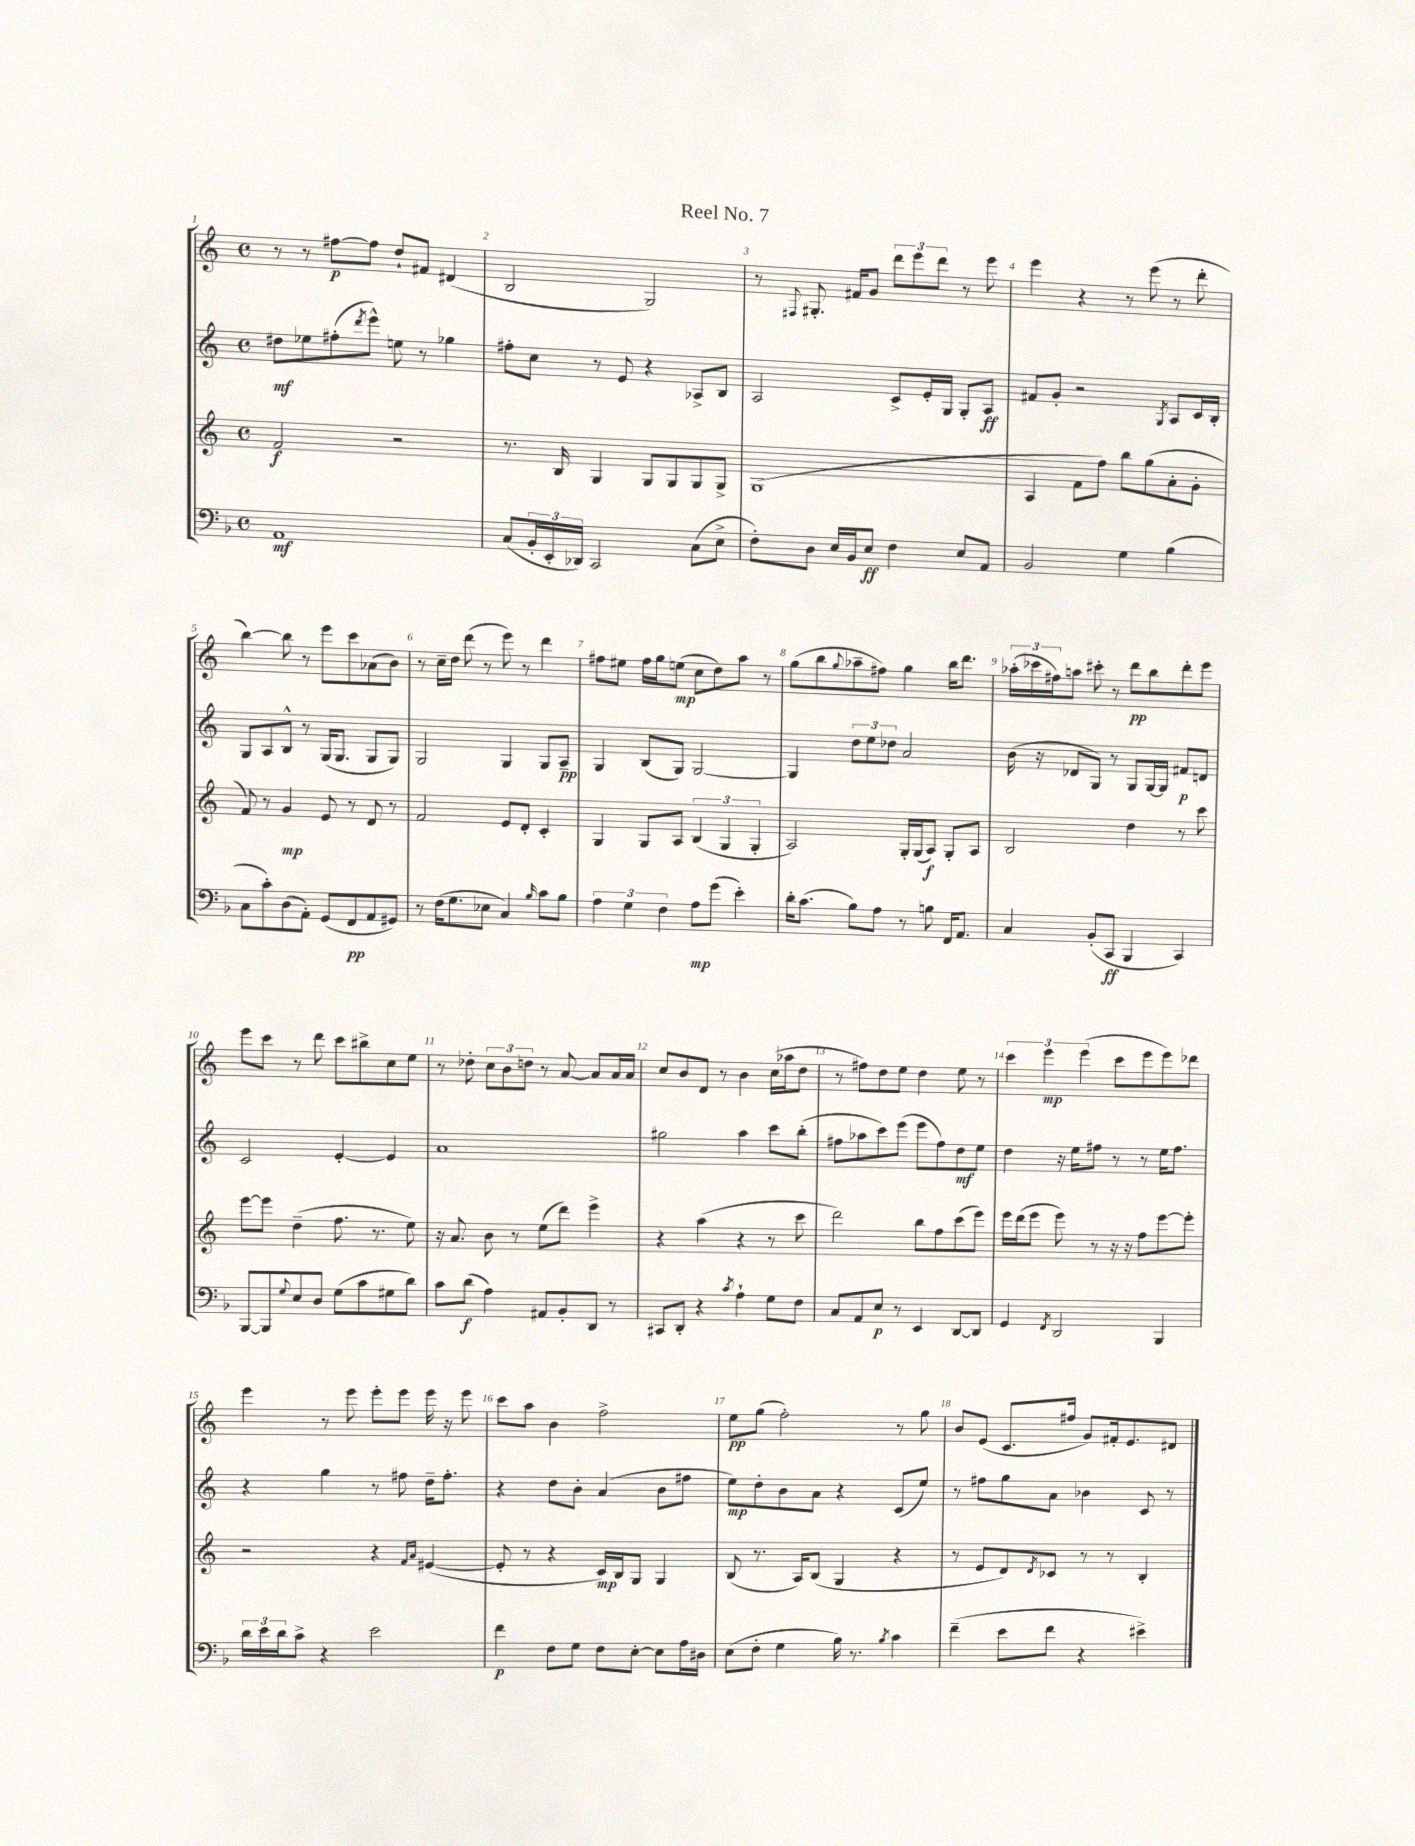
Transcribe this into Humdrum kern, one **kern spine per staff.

**kern	**kern	**kern	**kern
*staff4	*staff3	*staff2	*staff1
*clefF4	*clefG2	*clefG2	*clefG2
*k[b-]	*k[]	*k[]	*k[]
*M4/4	*M4/4	*M4/4	*M4/4
*met(c)	*met(c)	*met(c)	*met(c)
1AA	2f/	8dd#\L	8r
.	.	8ee-\	8r
.	.	(8ff#'\	[8ff#\L
.	.	8qddd/	.
.	.	8eee^^\J)	8ff#\]J
.	2r	8ee\	8dd`/L
.	.	8r	8f#/J
.	.	4gg-\	(4d#/
=	=	=	=
(8C/L	8.r	8ff#'\L	2B/
24BB-'/L	.	8cc\J	.
24EE'/	.	.	.
.	16B/	.	.
24DD-/JJ)	.	.	.
2CC/	4G/	8r	.
.	.	8e/	.
.	8G/L	4r	2G/)
.	8G/	.	.
(8C\L	8G/	8A-^/L	.
8E^\J	8G^/J	8B/J	.
=	=	=	=
8F'\L)	(1G	2A/	8r
.	.	.	8qqF#/
8D\J	.	.	8.G#'/
16E/LL	.	.	.
16BB-/J	.	.	16f#/LK
8E/J	.	.	8g/J
4F\	.	8c^/L	12ddd\L
.	.	.	12eee\
.	.	16e'/L	.
.	.	.	12ddd\J
.	.	16G/JJ	.
8E/L	.	8G'/L	8r
8AA/J	.	8A/J	8eee\
=	=	=	=
2BB-/	4A/	8f#/L	4eee\
.	.	8g'/J	.
.	8f\L	2r	4r
.	8ff\J)	.	.
4G\	8bb\L	.	8r
.	(8gg\	.	(8eee\
.	.	8qG/	.
(4B-\	8a'\	8A/L	8r
.	8g'\J	16c/L	8ddd'\
.	.	16B'/JJ	.
=	=	=	=
8C\L	8f/)	8G/L	[4bb\)
8c'\)	8r	8A/	.
(8D\	4g/	8B^^/J	8bb\]
8AA'\J)	.	8r	8r
(8GG/L	8e/	(16G/LK	8eee\L
.	.	8.G/J	.
8FF/	8r	.	8ccc\
8AA/	8d/	8G/L	(8a-\
8GG#/J)	8r	8G/J)	8b\J)
=	=	=	=
8r	2f/	2G/	8r
(16F\LK	.	.	16cc~\LL
8.G\	.	.	16dd\JJ
.	.	.	(8ddd\
8E-\J	.	.	8r
4C/)	8e/L	4G/	8eee\)
.	8d'/J	.	8r
16qqB-/	.	.	.
8c\L	4c'/	8G/L	4ddd\
8B-\J	.	8A~/J	.
=	=	=	=
6A\	4G/	4G/	8ff#\L
.	.	.	8ee#\J
6G\	.	.	.
.	8G/L	(8B/L	16ff#\LL
.	.	.	16gg\J
6F\	.	.	.
.	8A/J	8G/J)	(8ee\J
8A\L	(6B/	[2G/	8cc\L
(8g\J	.	.	8dd\)
.	6G/	.	.
4e'\)	.	.	8aa\J
.	6G'/	.	.
.	.	.	8r
=	=	=	=
16d'\LK	2A/)	4G/]	(8gg\L
(8.c\J	.	.	.
.	.	.	8bb\
.	.	.	8qqgg/
8B-\L)	.	12dd\L	8aa-~\
.	.	12ee\	.
8A\J	.	.	8ff#\J)
.	.	12dd-\J	.
8r	16G'/LL	2a/	4gg\
.	(16G/J	.	.
8B\	8A/J)	.	.
16FF/LK	8G'/L	.	16bb\LK
8.AA/J	.	.	8.ddd\J
.	8A/J	.	.
=	=	=	=
4C/	2B/	(16b\	(24aa-'\LL
.	.	.	24ccc-\
.	.	16r	.
.	.	.	24ff#\J)
.	.	8d-/L	8aa\J
(8BB-'/L	.	8G/J)	8ccc#'\
8CC/J	.	8r	8r
4BBB-/	4dd\	8G/L	8ddd\L
.	.	[16G/L	8bb\
.	.	16G/]JJ	.
4CC/)	8r	8f#/L	8ddd'\
.	8ccc\	8d/J	8eee\J
=	=	=	=
[8BBB-/L	[8eee\L	2c/	8eee\L
8BBB-/]	8eee\]J	.	8ccc\J
8qqG/	.	.	.
8E/	(4dd~\	.	8r
8D/J	.	.	8ddd\
(8G\L	8.ff\	[4e'/	8ccc\L
8c\	.	.	8bb#^\
.	8.r	.	.
8G#\	.	4e/]	8cc\
8d\J)	8ee\)	.	8ee\J
=	=	=	=
8c\L	16r	1a	8r
.	8.a/	.	.
(8d\J	.	.	8dd-'\
4A\)	8b\	.	12cc\L
.	.	.	12b\
.	8r	.	.
.	.	.	12dd\J
8AA#/L	(8ee\L	.	8r
8BB-'/	8ddd\J)	.	[8a/
8DD/J	4eee^\	.	8a/]L
8r	.	.	16a/L
.	.	.	16a/JJ
=	=	=	=
8CC#/L	4r	2gg#\	8cc/L
8DD'/J	.	.	8b/
4r	(4aa\	.	8d/J
.	.	.	8r
8qc/	.	.	.
4A`\	4r	4aa\	4b\
8G\L	8r	8ccc\L	(16cc\LL
.	.	.	16aa-\J
8F\J	8ccc\	(8bb'\J	8dd\J
=	=	=	=
8C/L	2ddd\)	8ff#\L	8r
8AA/	.	8aa-\	8ff#\L)
8E/J	.	8ccc\)	8dd\
8r	.	(8eee\J	8ee\J
4EE/	8bb\L	8eee\L	4dd\
.	8ff\	8ff#\)	.
[8DD/L	(8ccc\	8dd\	8ee\
8DD/]J	8eee\J)	8ee\J	8r
=	=	=	=
4GG/	16eee\LL	4dd\	6ccc\
.	(16ddd\J	.	.
.	8eee\J	.	.
.	.	.	6eee\
8qFF/	.	.	.
2DD/	8eee\)	16r	.
.	.	16ee\LK	.
.	.	.	(6eee\
.	8r	8ff#\J	.
.	16r	8r	8ccc\L
.	16r	.	.
.	8ff\L	8r	8eee\
4BBB-/	[8eee\	16ee\LK	8eee\)
.	.	8.ff#\J	.
.	8eee'\]J	.	8ddd-\J
=	=	=	=
24d\LL	2r	4r	4eee\
24e\	.	.	.
24d\J	.	.	.
8c^\J	.	.	.
4r	.	4gg\	8r
.	.	.	8eee\
2e\	4r	8r	8eee'\L
.	.	8ff#\	8eee\J
.	16qqf/LL	.	.
.	16qqa/JJ	.	.
.	([4e#/	16dd~\LK	16eee\
.	.	8.ff#'\J	16r
.	.	.	8eee\
=	=	=	=
4f\	8e#'/]	4r	8ccc\L
.	8r	.	8aa\J
8F\L	4r	8dd\L	4b\
8G\J	.	8b'\J	.
8F\L	16c/LL)	(4a/	2ff^\
.	16B/J	.	.
[8E'\J	8G/J	.	.
8E\]L	4G/	8b\L	.
16A\L	.	8ff#\J	.
16D#\JJ	.	.	.
=	=	=	=
(8E\L	(8B/	8ee\L)	8ee\L
8F'\J	8.r	8dd'\	(8gg\J
4G\	.	8b\	2ff'\)
.	16A/LK)	.	.
.	(8B/J	8a\J	.
16B-\)	4G/	4r	.
8.r	.	.	.
8qB-/	.	.	.
4c\	4r	(8c/L	8r
.	.	8ee/J)	8gg\
=	=	=	=
(4f~\	8r	8r	8b/L
.	8e/L	8ff#\L	(8e/J
8e\L	8d/)	8gg\	8.c/L
.	8qd/	.	.
8f\J	8c-/J	8a\J	.
.	.	.	16ff#/Jk
4r	8r	4b-\	8g/L)
.	8r	.	16f#'/k
.	.	.	8.e/
4e#^\)	4B'/	8c/	.
.	.	8r	8d#/J
==	==	==	==
*-	*-	*-	*-
